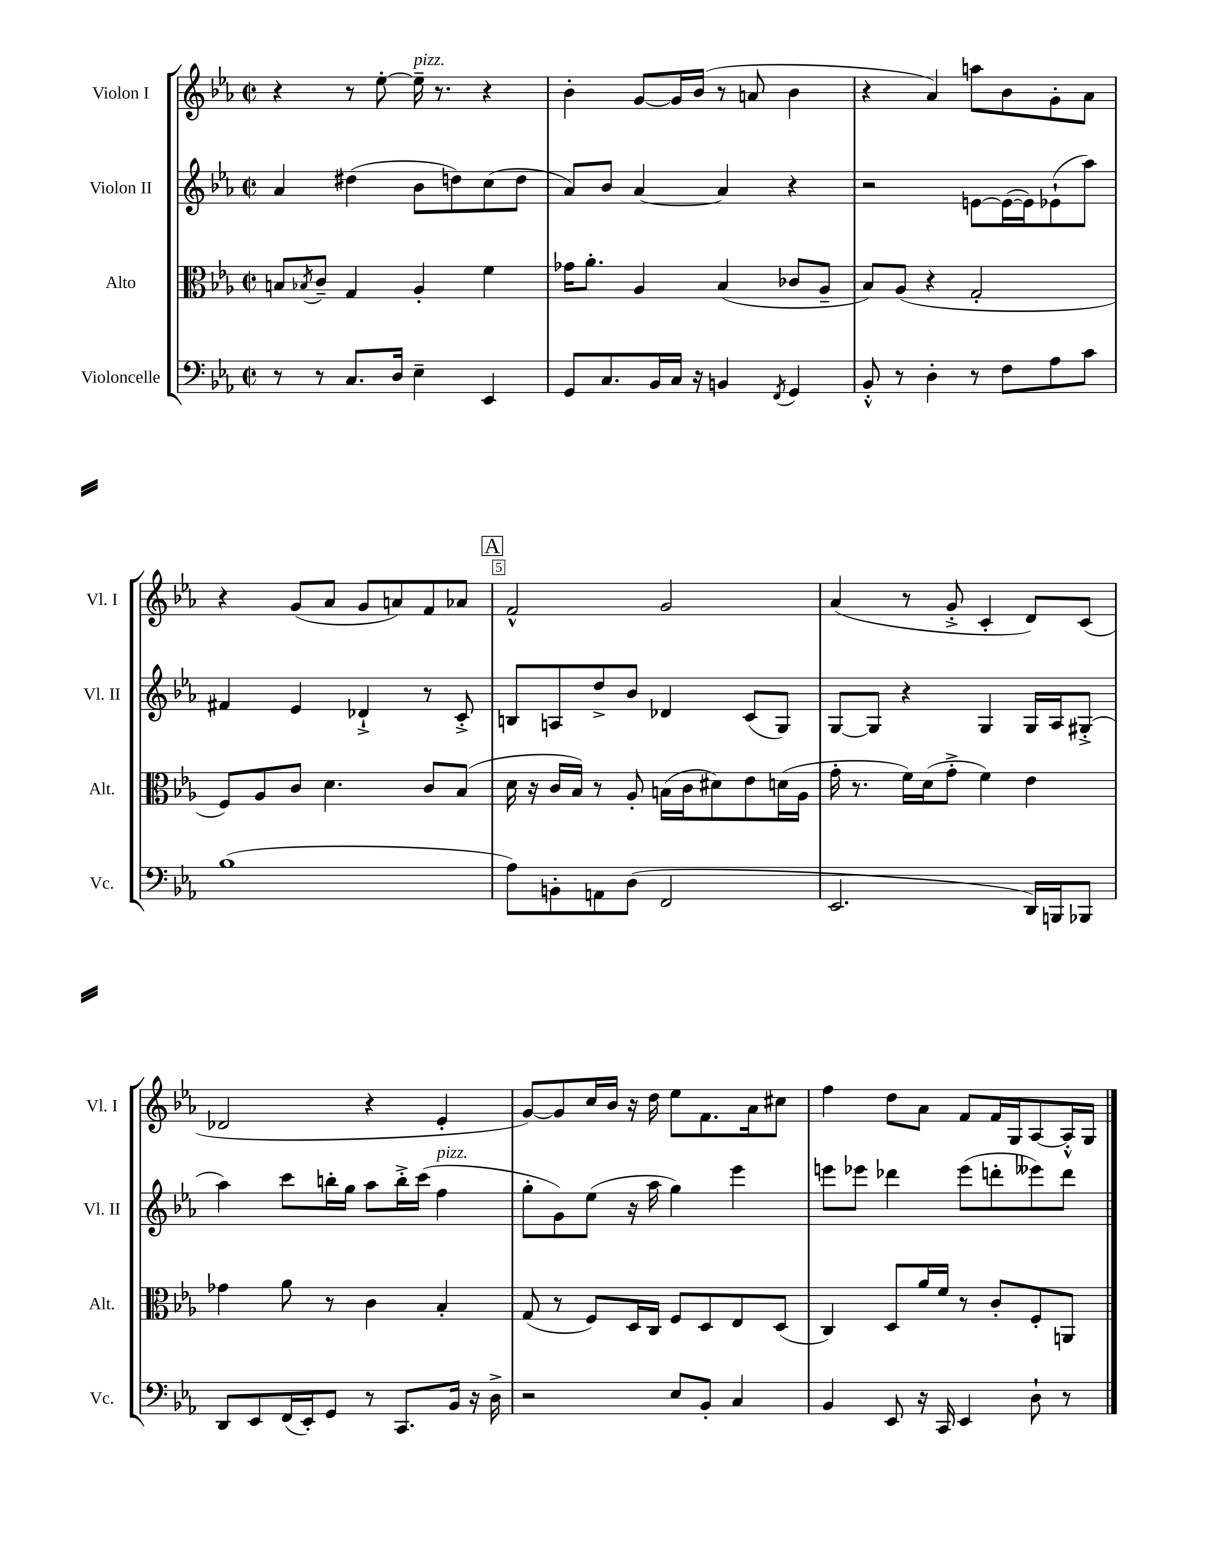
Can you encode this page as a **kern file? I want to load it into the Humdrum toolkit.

**kern	**kern	**kern	**kern
*staff4	*staff3	*staff2	*staff1
*clefF4	*clefC3	*clefG2	*clefG2
*k[b-e-a-]	*k[b-e-a-]	*k[b-e-a-]	*k[b-e-a-]
*M2/2	*M2/2	*M2/2	*M2/2
*met(c|)	*met(c|)	*met(c|)	*met(c|)
8r	8B	4a-	4r
.	8qB-	.	.
8r	8c~	.	.
8.C	4G	(4dd#	8r
.	.	.	[8ee-'
16D	.	.	.
4E-~	4A-'	8b-	16ee-~]
.	.	.	8.r
.	.	8dd)	.
4EE-	4f	(8cc	4r
.	.	8dd	.
=	=	=	=
8GG	16g-	8a-)	4b-'
.	8.a-'	.	.
8.C	.	8b-	.
.	4A-	[4a-	[8g
16BB-	.	.	.
16C	.	.	16g]
16r	.	.	(16b-
4BB	(4B-	4a-]	8r
.	.	.	8a
8qFF	.	.	.
4GG	8c-	4r	4b-
.	8A-~	.	.
=	=	=	=
8BB-'^^	8B-)	2r	4r
8r	(8A-	.	.
4D'	4r	.	4a-)
8r	2G'	[8e	8aa
8F	.	(16e_	8b-
.	.	16e])	.
8A-	.	(8e-`	8g'
8c	.	8aa-)	8a-
=	=	=	=
(1B-	8F)	4f#	4r
.	8A-	.	.
.	8c	4e-	(8g
.	4.d	.	8a-
.	.	4d-`^	8g
.	.	.	8a)
.	8c	8r	8f
.	(8B-	8c'^	8a-
=	=	=	=
8A-)	16d	8B	2f^^
.	16r	.	.
8BB'	16c	8A	.
.	16B-)	.	.
8AA	8r	8dd^	.
(8D	8A-'	8b-	.
2FF	(16B	4d-	2g
.	16c	.	.
.	8d#)	.	.
.	8e-	(8c	.
.	(16d	8G)	.
.	16A-	.	.
=	=	=	=
2.EE-	16g'	[8G	(4a-
.	8.r	.	.
.	.	8G]	.
.	16f)	4r	8r
.	(16d	.	.
.	8g'^	.	8g'^
.	4f)	4G	4c'
16DD)	4e-	16G	8d)
16BBB	.	16A-	.
8BBB-	.	(8G#'^	(8c
=	=	=	=
8DD	4g-	4aa-)	2d-
8EE-	.	.	.
(16FF	8a-	8ccc	.
16EE-')	.	.	.
8GG	8r	16bb'	.
.	.	16gg	.
8r	4c	8aa-	4r
8.CC	.	16bb'^	.
.	.	(16ccc	.
.	4B-'	4ff	4e-'
16BB-	.	.	.
16r	.	.	.
16D^	.	.	.
=	=	=	=
2r	(8G	8gg'	[8g)
.	8r	8g)	8g]
.	8F)	(8ee-	16cc
.	.	.	16b-
.	16D	16r	16r
.	16C	16aa-	16dd
8E-	8F	4gg)	8ee-
8BB-'	8D	.	8.f
4C	8E-	4eee-	.
.	.	.	16a-
.	(8D	.	8cc#
=	=	=	=
4BB-	4C)	8eee	4ff
.	.	8eee-	.
8EE-	8D	4ddd-	8dd
16r	16a-	.	8a-
16CC	16f	.	.
4EE-	8r	(8eee-	8f
.	8c'	8ddd'	16f
.	.	.	16G
8D`	8F'	8eee--)	[8A-
8r	8AA	8ddd	16A-'^^]
.	.	.	16G
==	==	==	==
*-	*-	*-	*-
